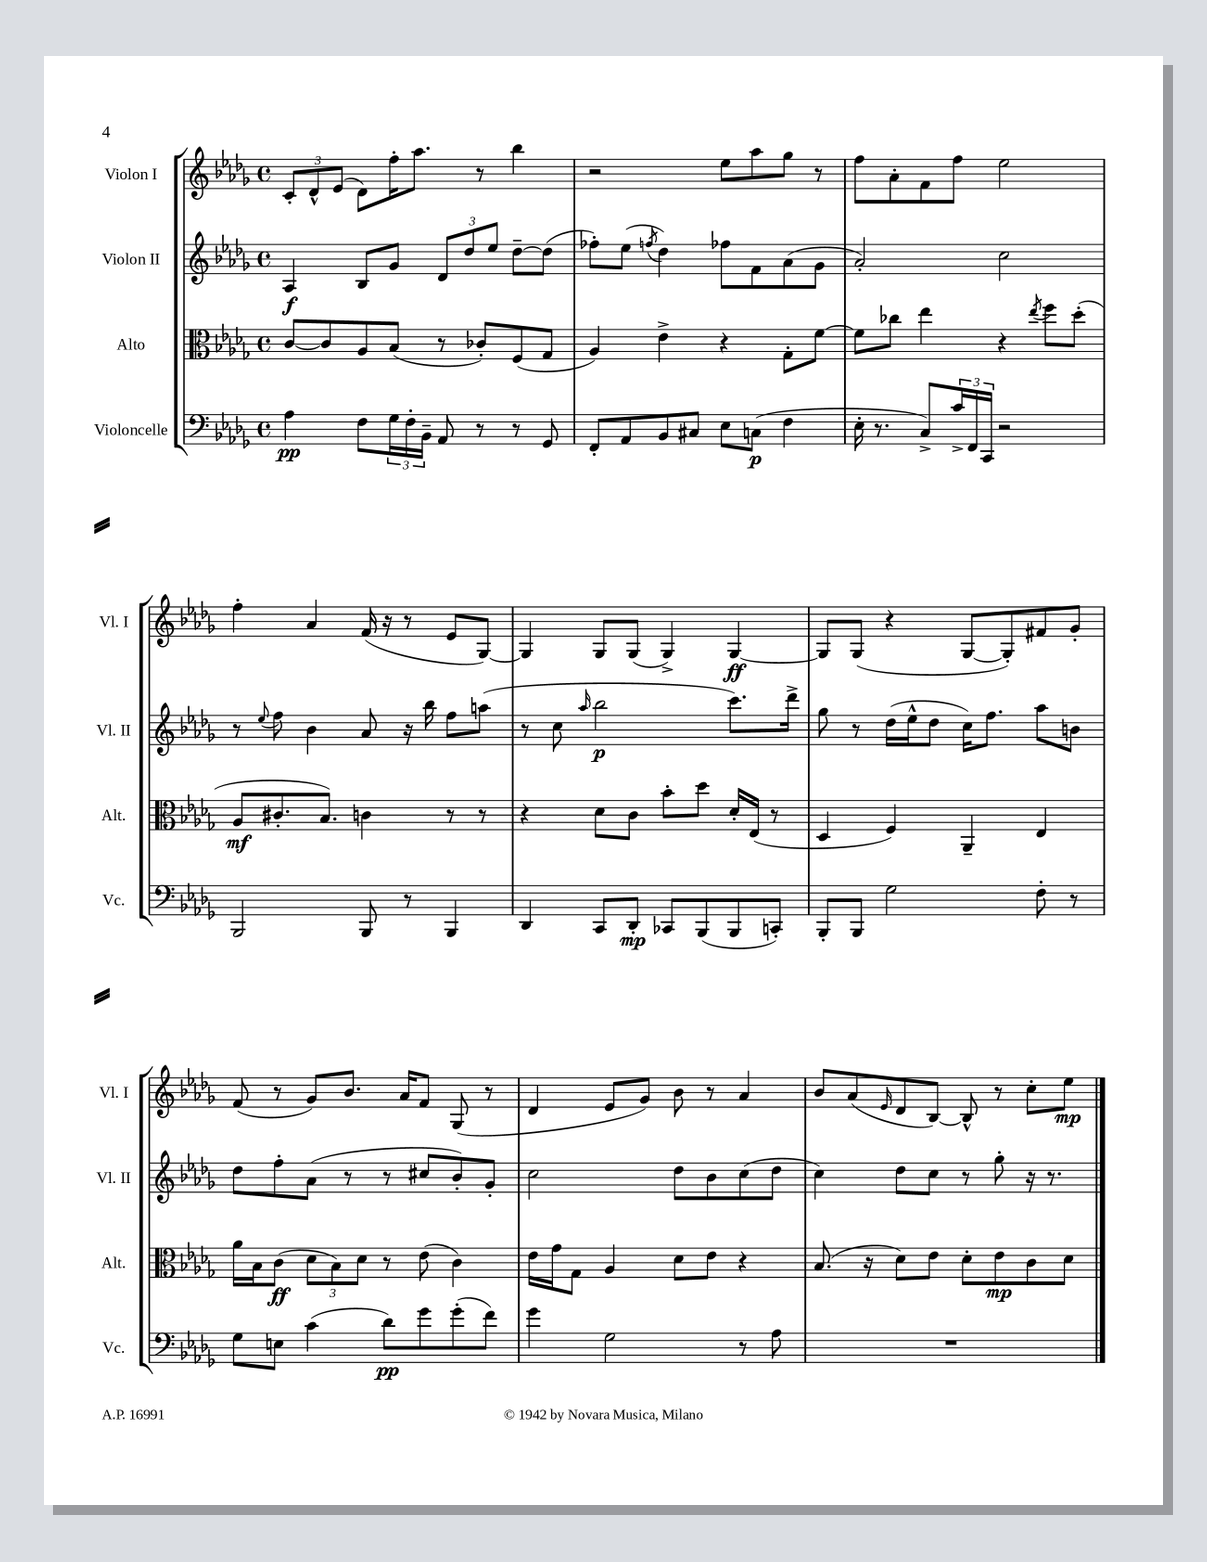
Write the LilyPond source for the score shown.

<<
\new StaffGroup <<
\new Staff = "s0" \with { instrumentName = "Violon I" shortInstrumentName = "Vl. I" } {
    \clef treble \key des \major \defaultTimeSignature \time 4/4
    \tuplet 3/2 { c'8-. des'8-^ ees'8( } des'8) f''16-. aes''8. r8 bes''4 |
    r2 ees''8 aes''8 ges''8 r8 |
    f''8 aes'8-. f'8 f''8 ees''2 |
    f''4-. aes'4 f'16( r16 r8 ees'8 ges8~) |
    ges4 ges8 ges8( ges4->) ges4~\ff |
    ges8 ges8( r4 ges8~ ges8-.) fis'8 ges'8-. |
    f'8( r8 ges'8) bes'8. aes'16 f'8 ges8( r8 |
    des'4 ees'8 ges'8) bes'8 r8 aes'4 |
    bes'8 aes'8( \grace { ees'16 } des'8 bes8~) bes8-^ r8 c''8-. ees''8\mp \bar "|." |
}
\new Staff = "s1" \with { instrumentName = "Violon II" shortInstrumentName = "Vl. II" } {
    \clef treble \key des \major \defaultTimeSignature \time 4/4
    aes4\f bes8 ges'8 \tuplet 3/2 { des'8 des''8 ees''8 } des''8~-- des''8( |
    fes''8-.) ees''8( \acciaccatura { f''8 } des''4) fes''8 f'8 aes'8( ges'8 |
    aes'2-.) c''2 |
    r8 \appoggiatura { ees''8 } f''8 bes'4 aes'8 r16 bes''16 f''8 a''8( |
    r8 c''8 \grace { aes''16 } bes''2\p c'''8.) des'''16-> |
    ges''8 r8 des''16( ees''16-^ des''8 c''16) f''8. aes''8 b'8 |
    des''8 f''8-. aes'8( r8 r8 cis''8 bes'8-.) ges'8-. |
    c''2 des''8 bes'8 c''8( des''8 |
    c''4) des''8 c''8 r8 ges''8-. r16 r8. \bar "|." |
}
\new Staff = "s2" \with { instrumentName = "Alto" shortInstrumentName = "Alt." } {
    \clef alto \key des \major \defaultTimeSignature \time 4/4
    c'8~ c'8 aes8 bes8( r8 ces'8-.) f8( ges8 |
    aes4) ees'4-> r4 ges8-. f'8~ |
    f'8 ces''8 ees''4 r4 \acciaccatura { ees''8 } f''8 des''8-.( |
    aes8\mf cis'8.-. bes8.) c'4 r8 r8 |
    r4 des'8 c'8 bes'8-. des''8 des'16-. ees16( r8 |
    des4 f4) aes,4-- ees4 |
    aes'16 bes16 c'8\ff( \tuplet 3/2 { des'8 bes8) des'8 } r8 ees'8( c'4) |
    ees'16 ges'16 ges8 aes4 des'8 ees'8 r4 |
    bes8.( r16 des'8) ees'8 des'8-. ees'8\mp c'8 des'8 \bar "|." |
}
\new Staff = "s3" \with { instrumentName = "Violoncelle" shortInstrumentName = "Vc." } {
    \clef bass \key des \major \defaultTimeSignature \time 4/4
    aes4\pp f8 \tuplet 3/2 { ges16 f16-. bes,16-- } aes,8 r8 r8 ges,8 |
    f,8-. aes,8 bes,8 cis8 ees8 c8\p( f4 |
    ees16-. r8. c8->) \tuplet 3/2 { c'16-> f,16 c,16 } r2 |
    bes,,2 bes,,8 r8 bes,,4 |
    des,4 c,8 des,8-.\mp ces,8 bes,,8( bes,,8 c,8-.) |
    bes,,8-. bes,,8 ges2 f8-. r8 |
    ges8 e8 c'4( des'8\pp) ges'8 ges'8-.( f'8) |
    ges'4 ges2 r8 aes8 |
    R1 \bar "|." |
}
>>
>>
\layout { \context { \Score \remove "Bar_number_engraver" } }
